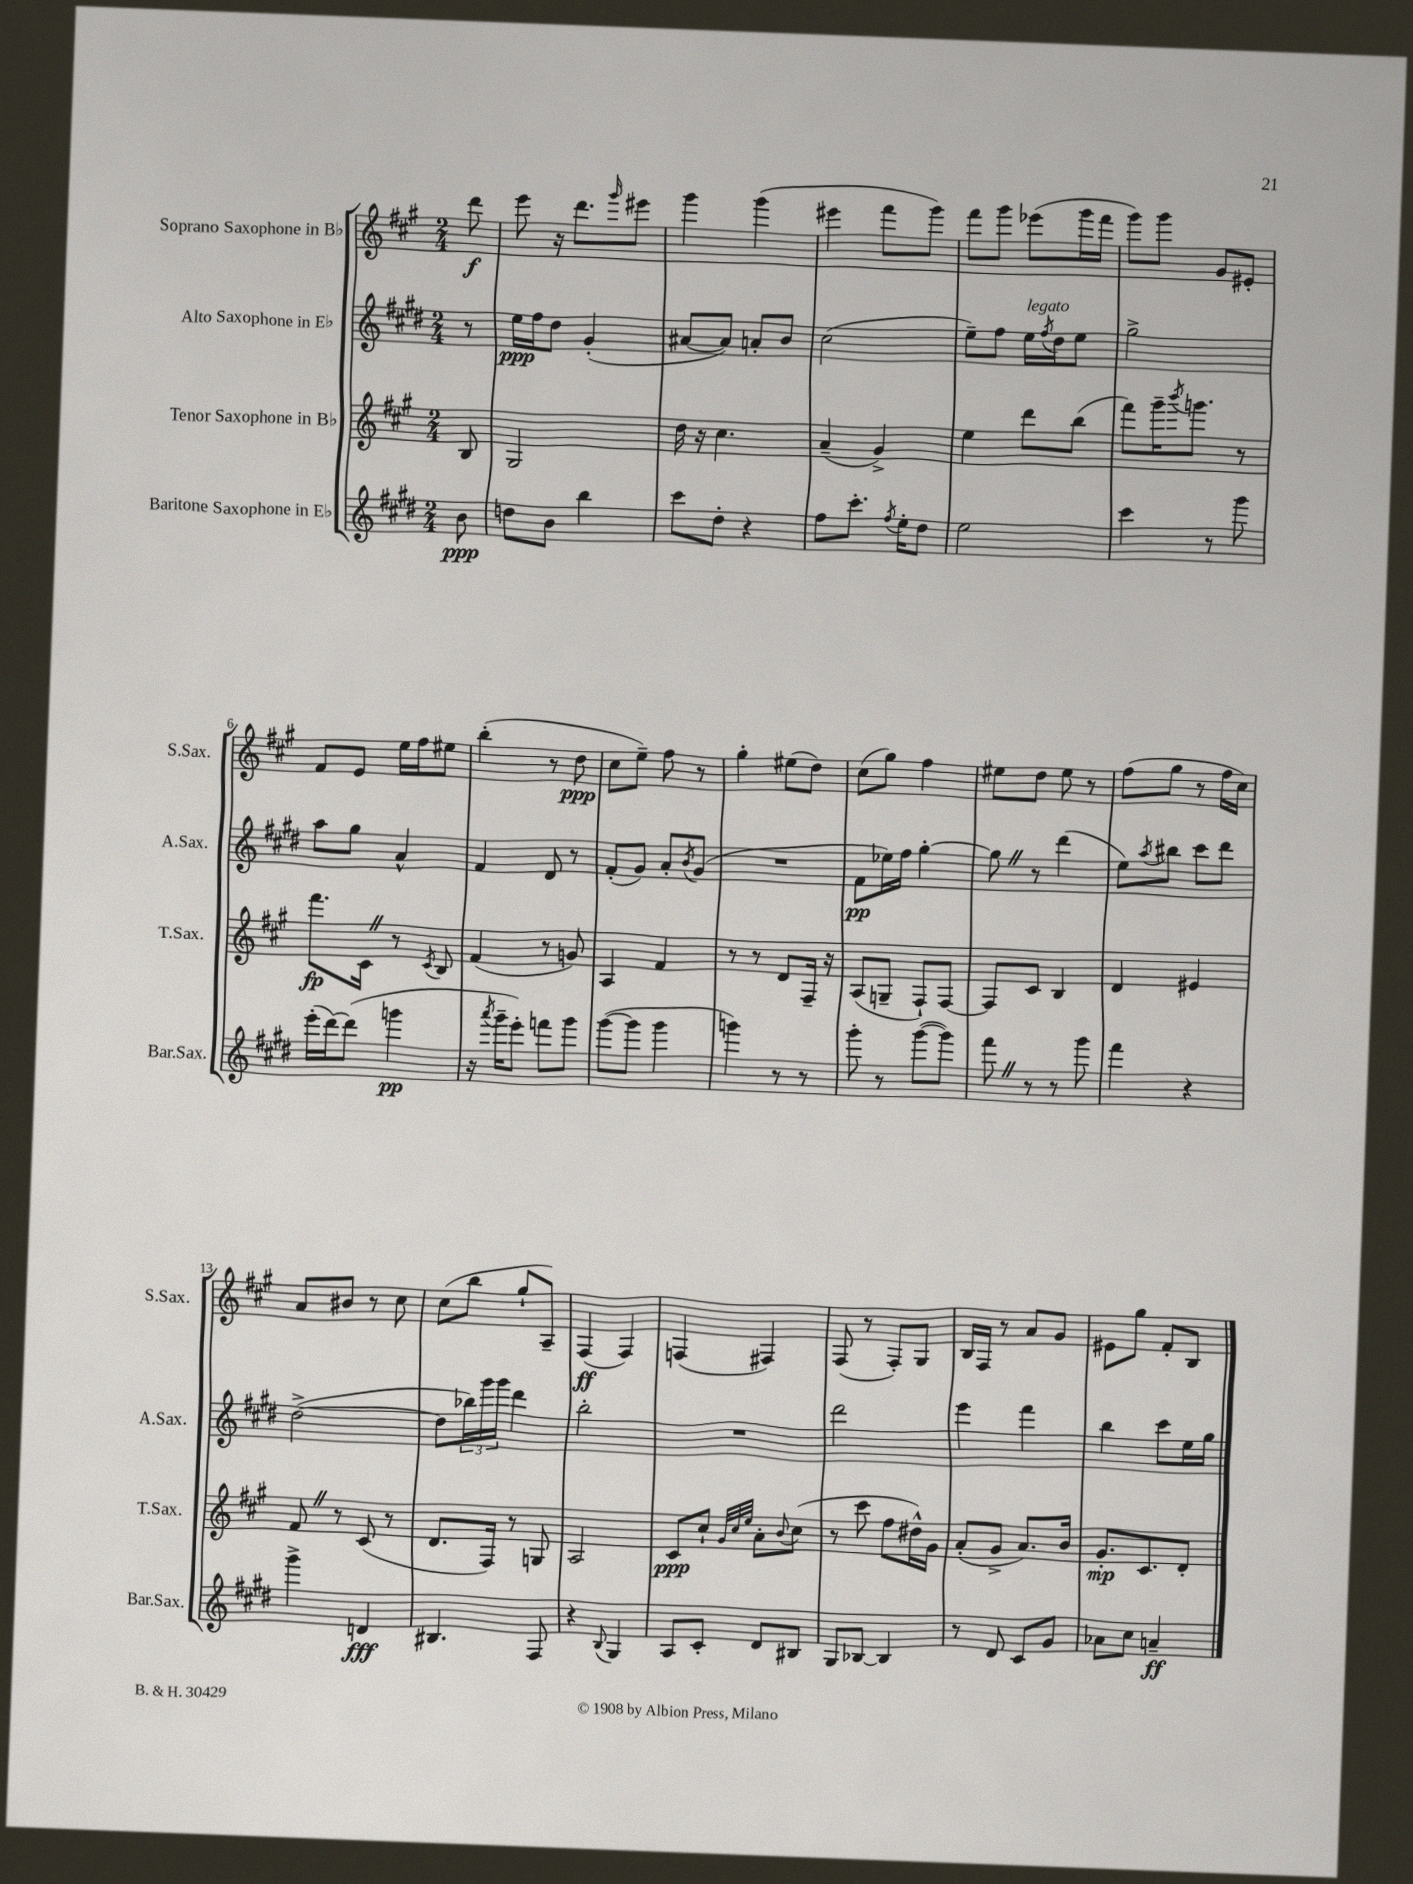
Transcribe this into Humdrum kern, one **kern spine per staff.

**kern	**kern	**kern	**kern
*staff4	*staff3	*staff2	*staff1
*clefG2	*clefG2	*clefG2	*clefG2
*k[f#c#g#d#]	*k[f#c#g#]	*k[f#c#g#d#]	*k[f#c#g#]
*M2/4	*M2/4	*M2/4	*M2/4
8b\	8B/	8r	8ddd\
=	=	=	=
8dd\L	2G#/	16ee\LL	8eee\
.	.	16ff#\J	.
8b\J	.	8dd#\J	16r
.	.	.	8.ddd\L
4bb\	.	(4g#'/	.
.	.	.	16qqggg#/
.	.	.	8eee#\J
=	=	=	=
8ccc#\L	16dd\	[8a#/L	4ggg#\
.	16r	.	.
8dd#'\J	4.cc#\	8a#/]J)	.
4r	.	8a'/L	(4ggg#\
.	.	8b/J	.
=	=	=	=
8ff#\L	(4a~/	(2cc#\	4eee#\
8.ccc#'\J	.	.	.
.	4g#^/)	.	8fff#\L
8qff#/	.	.	.
16ee'\LK	.	.	.
8dd#\J	.	.	8ggg#\J)
=	=	=	=
2ee\	4ee\	8ee~\L)	8fff#\L
.	.	8ff#\J	8ggg#\J
.	8ddd\L	16ee\LL	(8eee-\L
.	.	8qff#/	.
.	.	16dd#\J	.
.	(8bb\J	8ee\J	16ggg#\L
.	.	.	16fff#\JJ
=	=	=	=
4ccc#\	8fff#\L)	2gg#^\	8ggg#\L)
.	16ggg#~\K	.	8ggg#\J
.	8qbbb/	.	.
.	8.ggg\J	.	.
8r	.	.	8g#/L
8ggg#\	8r	.	8e#'/J
=	=	=	=
(16eee'\LL	8.fff#\L	8aa\L	8f#/L
[16ddd#\J)	.	.	.
(8ddd#\]J	.	8gg#\J	8e/J
.	16c#\Jk	.	.
4ggg\	8r	4a^^/	16ee\LL
.	.	.	16ff#\J
.	8qc#/	.	.
.	8B/	.	8ee#\J
=	=	=	=
16r	(4f#/	4f#/	(4bb'\
8qaaa/	.	.	.
16ggg#~\LK	.	.	.
8eee'\J)	.	.	.
8fff\L	8r	8d#/	8r
8ggg#\J	8g/)	8r	8dd\
=	=	=	=
([8ggg#\L	4A/	(8f#'/L	8cc#\L
8ggg#\]J	.	8g#/J)	8ee~\J)
4ggg#\	4f#/	8a'/L	8ff#\
.	.	8qb/	.
.	.	(8g#/J	8r
=	=	=	=
4ggg\)	8r	2r	4gg#'\
.	8r	.	.
8r	8d/L	.	(8ee#\L
8r	16F#~/Jk	.	8dd\J)
.	16r	.	.
=	=	=	=
8ggg#'\	(8A/L	8f#\L	(8cc#\L
8r	8G~/J	16ee-\L)	8gg#\J)
.	.	16ff#\JJ	.
([8ggg#\L	8F#`/L)	[4gg#'\	4ff#\
8ggg#\]J)	[8F#/J	.	.
=	=	=	=
8fff#\	8F#/]L	8gg#\]	8ee#\L
8r	8c#/J	8r	8dd\J
8r	4B/	(4ddd#\	8ee#\
8ggg#\	.	.	8r
=	=	=	=
4fff#\	4d/	8ee\L)	(8ff#\L
.	.	8qaa/	.
.	.	8bb#\J	8gg#\J
4r	4e#/	8ccc#\L	8r
.	.	8ddd#\J	16ff#\LL
.	.	.	16cc#\JJ)
=	=	=	=
4ggg#^\	8f#/	([2dd#^\	8a/L
.	8r	.	8b#/J
4d/	(8c#/	.	8r
.	8r	.	8cc#\
=	=	=	=
4.B#/	8.d/L	8dd#\]L	(8cc#\L
.	.	24bb-\L)	8bb\J
.	.	24ggg#\	.
.	16F#/Jk)	.	.
.	.	24ggg#\JJ	.
.	8r	4ddd#\	8gg#`/L
8F#/	8G/	.	8A~/J)
=	=	=	=
4r	2A/	2bb'\	(4F#/
8qqB/	.	.	.
4G#/	.	.	4F#/)
=	=	=	=
8A/L	8c#/L	2r	(4F/
8c#'/J	8cc#`/J	.	.
.	32qqg#/LLL	.	.
.	32qqcc#/	.	.
.	32qqee/JJJ	.	.
8d#/L	8a'\L	.	4F#/)
.	8qqb/	.	.
8B#/J	(8cc#\J	.	.
=	=	=	=
8G#/L	8r	2ddd#\	(8F#/
[8B-/J	8ccc#\	.	8r
4B-/]	8ff#\L	.	8F#'/L)
.	16dd#^^\L)	.	8G#/J
.	16g#\JJ	.	.
=	=	=	=
8r	(8a'/L	4eee\	16B/LL
.	.	.	16F#/JJ
8d#/	8g#^/J	.	8r
8c#/L	8.a/L)	4fff#\	8a/L
8g#/J	.	.	8g#/J
.	16b/Jk	.	.
=	=	=	=
8a-\L	8.g#'/L	4bb\	8e#\L
8cc#\J	.	.	8gg#\J
.	8.c#/	.	.
4a~/	.	8ccc#\L	8f#'/L
.	8d'/J	16ee\L	8B/J
.	.	16gg#\JJ	.
==	==	==	==
*-	*-	*-	*-
